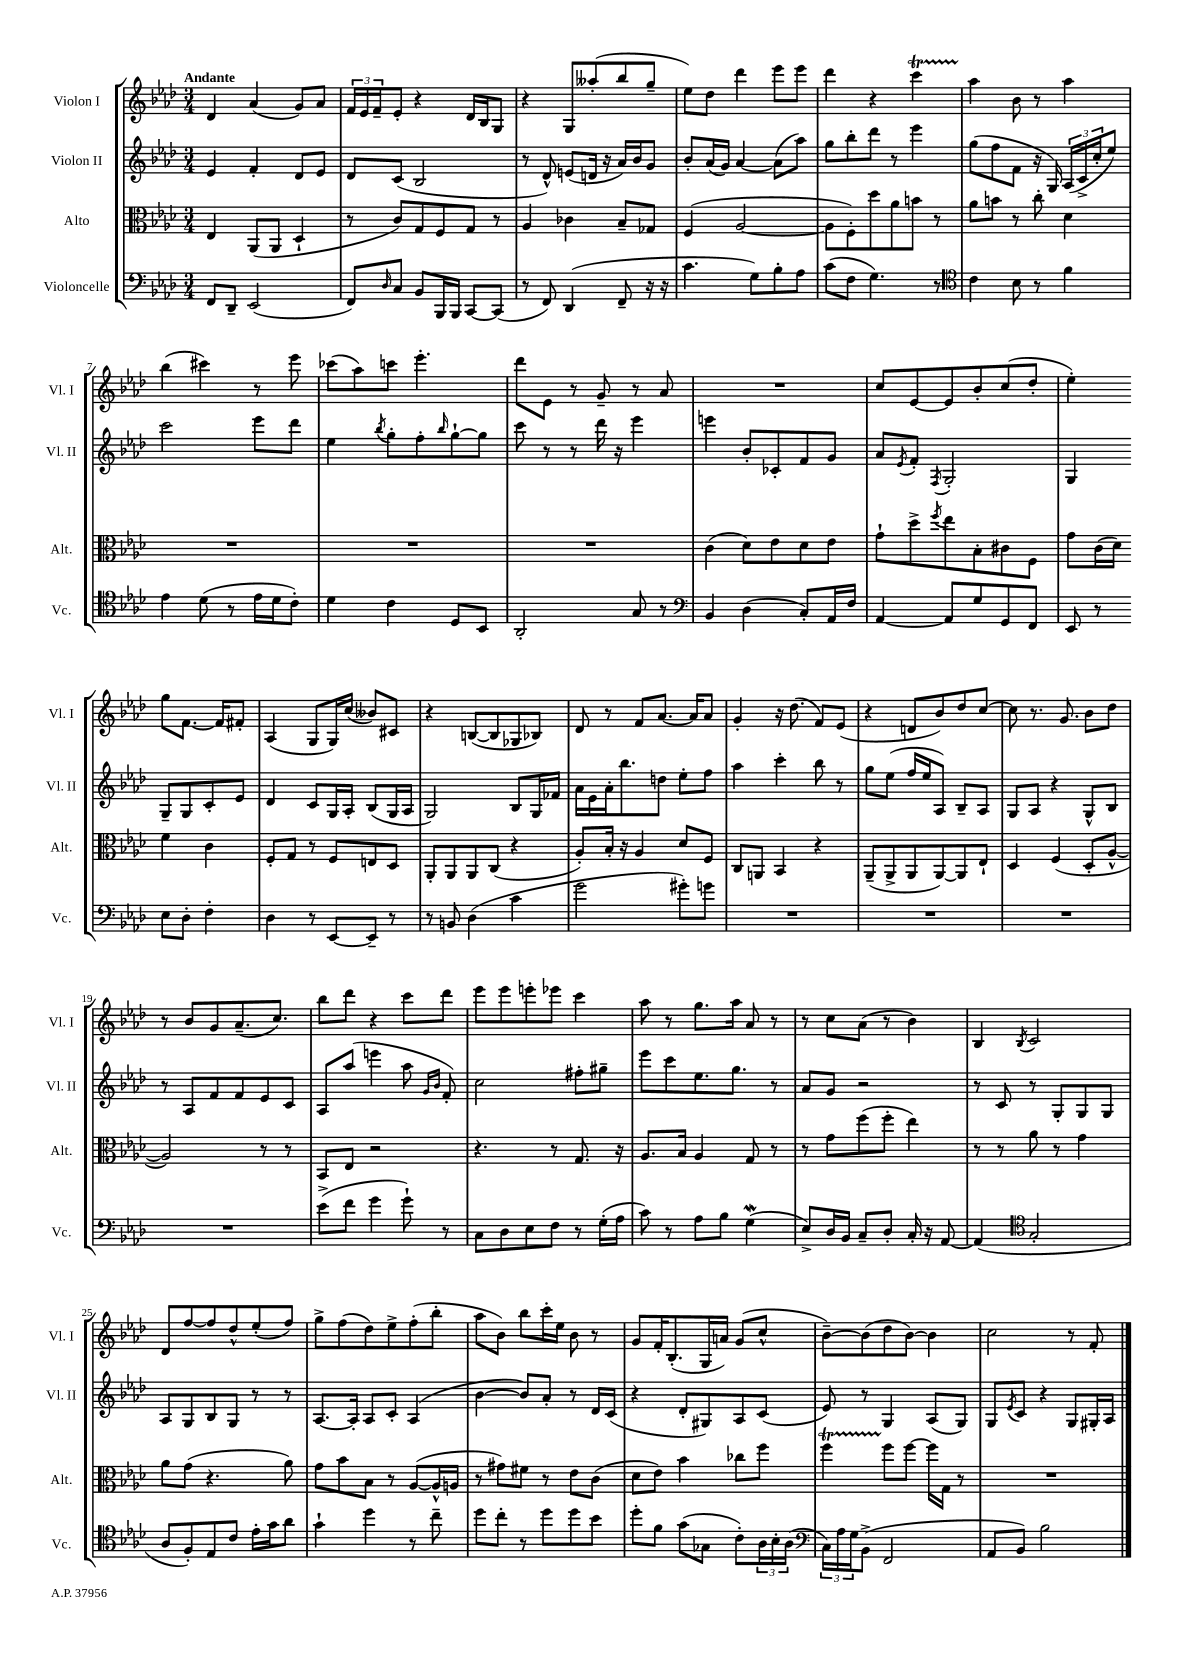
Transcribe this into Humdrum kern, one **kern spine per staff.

**kern	**kern	**kern	**kern
*staff4	*staff3	*staff2	*staff1
*clefF4	*clefC3	*clefG2	*clefG2
*k[b-e-a-d-]	*k[b-e-a-d-]	*k[b-e-a-d-]	*k[b-e-a-d-]
*M3/4	*M3/4	*M3/4	*M3/4
8FF	4E-	4e-	4d-
8DD-~	.	.	.
(2EE-	(8AA-	4f'	(4a-
.	8AA-	.	.
.	4D-`	8d-	8g)
.	.	8e-	8a-
=	=	=	=
8FF)	8r	8d-	24f
.	.	.	24e-
.	.	.	24f~
16qqD-	.	.	.
8C	8c)	(8c	8e-'
8BB-	8G	2B-	4r
16BBB-	8F	.	.
16BBB-	.	.	.
[8CC	8G	.	16d-
.	.	.	16B-
(8CC]	8r	.	8G
=	=	=	=
8r	4A-	8r	4r
8FF)	.	8d-^^)	.
(4DD-	4c-	(8e	8G
.	.	16d	(8aa--'
.	.	16r	.
8FF~	8B-~	16a-)	8bb-
.	.	16b-	.
16r	8G-	8g	8gg~
16r	.	.	.
=	=	=	=
4.c	(4F	8b-'	8ee-)
.	.	(16a-	8dd-
.	.	16g)	.
.	[2A-	[4a-	4ddd-
8G)	.	.	.
8B-'	.	(8a-]	8eee-
8A-	.	8aa-)	8eee-
=	=	=	=
(8c	8A-]	8gg	4ddd-
8F	8F')	8bb-'	.
4.G)	8dd-	8ddd-	4r
.	8a-	8r	.
.	8b	4eee-	4ccc
8r	8r	.	.
=	=	=	=
*clefC4	*	*	*
4c	8a-	(8gg	4aa-
.	8b	8ff	.
8B-	8r	8f	8b-
8r	8cc'	16r	8r
.	.	16G)	.
4f	4d-	(24A-	4aa-
.	.	24c^	.
.	.	24cc'	.
.	.	8ee-)	.
=	=	=	=
4e-	2.r	2ccc	(4bb-
(8d-	.	.	4ccc#)
8r	.	.	.
16e-	.	8eee-	8r
16d-	.	.	.
8c')	.	8ddd-	8eee-
=	=	=	=
4d-	2.r	4ee-	(8ccc-
.	.	.	8aa-)
.	.	8qbb-	.
4c	.	8gg'	8ccc
.	.	8ff'	4.eee-'
.	.	16qqbb-	.
8D-	.	[8gg`	.
8BB-	.	8gg]	.
=	=	=	=
2AA-'	2.r	8ccc	8ddd-
.	.	8r	8e-
.	.	8r	8r
.	.	16ddd-	8g~
.	.	16r	.
8G	.	4eee-	8r
8r	.	.	8a-
=	=	=	=
*clefF4	*	*	*
4BB-	(4c	4eee	2.r
(4D-	8d-)	8b-'	.
.	8e-	8c-'	.
8C')	8d-	8f	.
16AA-	8e-	8g	.
16F	.	.	.
=	=	=	=
[4AA-	8g`	8a-	8cc
.	.	8qe-	.
.	8dd-^	8f'	[8e-
.	8qff	8qF	.
8AA-]	8ee-	2G'	8e-]
8G	8B-'	.	8b-'
8GG	8c#	.	(8cc
8FF	8F	.	8dd-'
=	=	=	=
8EE-	8g	4G	4ee-')
8r	(16c	.	.
.	16d-)	.	.
8E-	4f	8G~	8gg
8D-'	.	8G	[8.f
4F'	4c	8c'	.
.	.	.	16f]
.	.	8e-	8f#'
=	=	=	=
4D-	8F'	4d-	(4A-
.	8G	.	.
8r	8r	8c	8G
[8EE-	8F	16G	16G)
.	.	16A-'	(16cc
8EE-~]	8E	(8B-	8b--)
8r	8D-	16G	8c#
.	.	16A-	.
=	=	=	=
8r	8AA-'	2G)	4r
8BB	8AA-	.	.
(4D-	8AA-	.	([8B
.	(8C	.	8B]
4c	4r	8B-	8G-
.	.	16G	8B-)
.	.	16f-	.
=	=	=	=
2g	8A-')	16a-	8d-
.	.	16e-	.
.	16B-'	16a-'	8r
.	16r	8.bb-	.
.	4A-	.	8f
.	.	8dd	[8.a-
8g#')	8d-	8ee-'	.
.	.	.	16a-]
8g	8F	8ff	8a-
=	=	=	=
2.r	8C	4aa-	4g'
.	8AA	.	.
.	4BB-	4ccc'	16r
.	.	.	(8.dd-
.	4r	8bb-	8f)
.	.	8r	(8e-
=	=	=	=
2.r	(8AA-~	8gg	4r
.	8AA-^	(8ee-	.
.	8AA-	16ff	8d
.	.	16ee-	.
.	[8AA-)	8A-)	8b-)
.	8AA-]	8B-~	8dd-
.	8E-`	8A-	[8cc
=	=	=	=
2.r	4D-	8G	8cc]
.	.	8A-	8.r
.	(4F	4r	.
.	.	.	8.g
.	8D-'	8G^^	8b-
.	[8A-^^	8B-	8dd-
=	=	=	=
2.r	2A-])	8r	8r
.	.	8A-	8b-
.	.	8f	8g
.	.	8f	(8.a-~
.	8r	8e-	.
.	.	.	8.cc)
.	8r	8c	.
=	=	=	=
(8e-^	8BB-	8A-	8bb-
8f	8E-	(8aa-	8ddd-
4g	2r	4eee	4r
8g`)	.	8aa-	8ccc
.	.	16qqg	.
.	.	16qqb-	.
8r	.	8f')	8ddd-
=	=	=	=
8C	4.r	2cc	8eee-
8D-	.	.	8eee-
8E-	.	.	8eee'
8F	8r	.	8eee-
8r	8.G	8ff#'	4ccc
(16G'	.	8gg#~	.
16A-	16r	.	.
=	=	=	=
8c)	8.A-	8eee-	8aa-
8r	.	8ccc	8r
.	16B-	.	.
8A-	4A-	8.ee-	8.gg
8B-	.	.	.
.	.	8.gg	16aa-
(4G	8G	.	8a-
.	8r	8r	8r
=	=	=	=
8E-^)	8r	8a-	8r
16D-	8g	8g	8cc
16BB-	.	.	.
8C~	(8ff	2r	(8a-
8D-'	8ff'	.	8r
16C'	4ee-)	.	4b-)
16r	.	.	.
[8AA-	.	.	.
=	=	=	=
(4AA-]	8r	8r	4B-
.	8r	8c	.
*clefC4	*	*	*
.	.	.	8qB-
2G'	8a-	8r	2c
.	8r	8G'	.
.	4g	8G	.
.	.	8G	.
=	=	=	=
8A-	8a-	8A-	8d-
8F')	(8g	8G	[8ff
8E-	4.r	8B-	8ff]
8c	.	8G	8dd-^^
16e-'	.	8r	(8ee-'
16g	.	.	.
8a-	8a-)	8r	8ff)
=	=	=	=
4g`	8g	[8.A-	8gg^
.	8b-	.	(8ff
.	.	16A-']	.
4dd-	8B-	8A-	8dd-)
.	8r	8c'	8ee-^
8r	([8A-	(4A-	(8ff'
8cc~	16A-^^]	.	8bb-'
.	16A	.	.
=	=	=	=
8dd-	8r	[4b-	8aa-
8cc'	8g#)	.	8b-)
8r	8f#	8b-])	8bb-
8dd-	8r	8a-'	16ccc'
.	.	.	16ee-
8dd-	8e-	8r	8b-
8b-	(8c	16d-	8r
.	.	(16c	.
=	=	=	=
8dd-'	8d-	4r	8g
8f	8e-)	.	16f'
.	.	.	(8.B-'
(8g	4b-	8d-'	.
8G-	.	8G#)	16G
.	.	.	16a)
8c')	8cc-	8A-	(8g
24A-	8ff	(8c	8cc^^
24B-'	.	.	.
(24A-	.	.	.
=	=	=	=
*clefF4	*	*	*
24C)	4ff	8e-)	[8b-~)
24A-	.	.	.
24G	.	.	.
(8BB-^	.	8r	(8b-]
2FF	8ff	4G	8dd-
.	[8ff	.	[8b-)
.	16ff]	(8A-	4b-]
.	16G	.	.
.	8r	8G)	.
=	=	=	=
8AA-	2.r	8G	2cc
.	.	8qe-	.
8BB-)	.	8c	.
2B-	.	4r	.
.	.	8G	8r
.	.	16G#'	8f'
.	.	16A-	.
==	==	==	==
*-	*-	*-	*-
